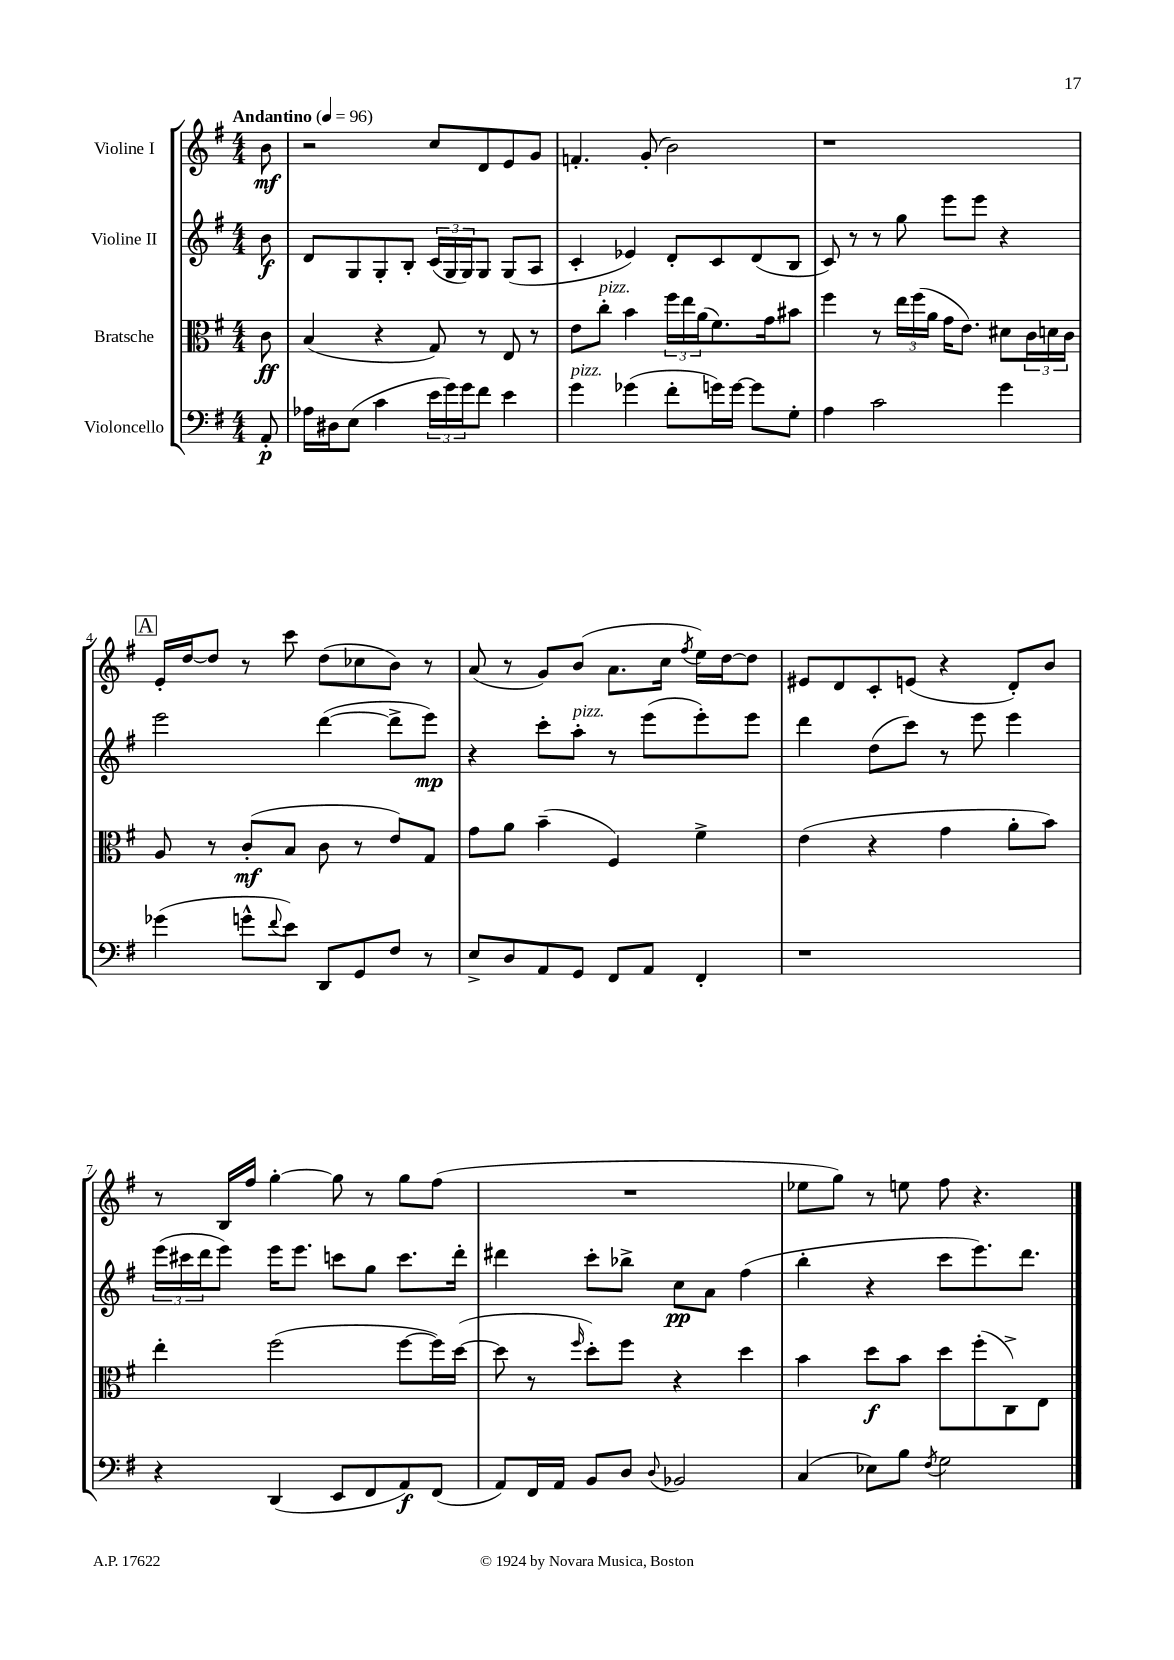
<<
\new StaffGroup <<
\new Staff = "s0" \with { instrumentName = "Violine I" } {
    \clef treble \key g \major \numericTimeSignature \time 4/4 \partial 8 \tempo "Andantino" 4 = 96
    b'8\mf |
    r2 c''8 d'8 e'8 g'8 |
    f'4.-. g'8-.( b'2) |
    r1 |
    \mark \markup { \box "A" } e'16-. d''16~ d''8 r8 c'''8 d''8( ces''8 b'8) r8 |
    a'8( r8 g'8) b'8( a'8. c''16 \acciaccatura { fis''8 } e''16) d''16~ d''8 |
    eis'8 d'8 c'8-. e'8( r4 d'8-.) b'8 |
    r8 b16 fis''16 g''4~-. g''8 r8 g''8 fis''8( |
    R1 |
    ees''8 g''8) r8 e''8 fis''8 r4. \bar "|." |
}
\new Staff = "s1" \with { instrumentName = "Violine II" } {
    \clef treble \key g \major \numericTimeSignature \time 4/4 \partial 8
    b'8\f |
    d'8 g8 g8-. b8-. \tuplet 3/2 { c'16( g16 g16) } g8 g8( a8 |
    c'4-. ees'4) d'8-. c'8 d'8( b8 |
    c'8) r8 r8 g''8 e'''8 e'''8 r4 |
    \mark \markup { \box "A" } e'''2 d'''4~( d'''8-> e'''8\mp) |
    r4 c'''8-. a''8-.^\markup { \italic "pizz." } r8 e'''8( e'''8-.) e'''8 |
    d'''4 d''8( c'''8) r8 e'''8 e'''4 |
    \tuplet 3/2 { e'''16( cis'''16 d'''16 } e'''8) e'''16 e'''8. c'''8 g''8 c'''8. d'''16-. |
    dis'''4 c'''8-. bes''8-> c''8\pp a'8 fis''4( |
    b''4-. r4 c'''8 e'''8.) d'''8. \bar "|." |
}
\new Staff = "s2" \with { instrumentName = "Bratsche" } {
    \clef alto \key g \major \numericTimeSignature \time 4/4 \partial 8
    c'8\ff |
    b4( r4 g8) r8 e8 r8 |
    e'8 c''8-.^\markup { \italic "pizz." } b'4 \tuplet 3/2 { fis''16 e''16 a'16( } fis'8.) g'16 bis'8 |
    fis''4 r8 \tuplet 3/2 { e''16 fis''16( a'16 } g'16 e'8.) dis'8 \tuplet 3/2 { c'16 d'16 c'16 } |
    \mark \markup { \box "A" } a8 r8 c'8-.\mf( b8 c'8 r8 e'8) g8 |
    g'8 a'8 b'4--( fis4) fis'4-> |
    e'4( r4 g'4 a'8-. b'8) |
    e''4-. fis''2( fis''8~ fis''16) d''16~( |
    d''8 r8 \grace { fis''16 } d''8-.) fis''8 r4 d''4 |
    b'4 d''8\f b'8 d''8 fis''8-.( c8->) e8 \bar "|." |
}
\new Staff = "s3" \with { instrumentName = "Violoncello" } {
    \clef bass \key g \major \numericTimeSignature \time 4/4 \partial 8
    a,8-.\p |
    aes16 dis16 e8( c'4 \tuplet 3/2 { e'16 g'16) g'16 } fis'8 e'4 |
    g'4^\markup { \italic "pizz." } ges'4( fis'8-. g'16) g'16~ g'8 g8-. |
    a4 c'2 g'4 |
    \mark \markup { \box "A" } ges'4( g'8-^ \appoggiatura { fis'8 } e'8) d,8 g,8 fis8 r8 |
    e8-> d8 a,8 g,8 fis,8 a,8 fis,4-. |
    r1 |
    r4 d,4( e,8 fis,8 a,8\f) fis,8( |
    a,8) fis,16 a,16 b,8 d8 \appoggiatura { d8 } bes,2 |
    c4( ees8) b8 \acciaccatura { fis8 } g2 \bar "|." |
}
>>
>>
